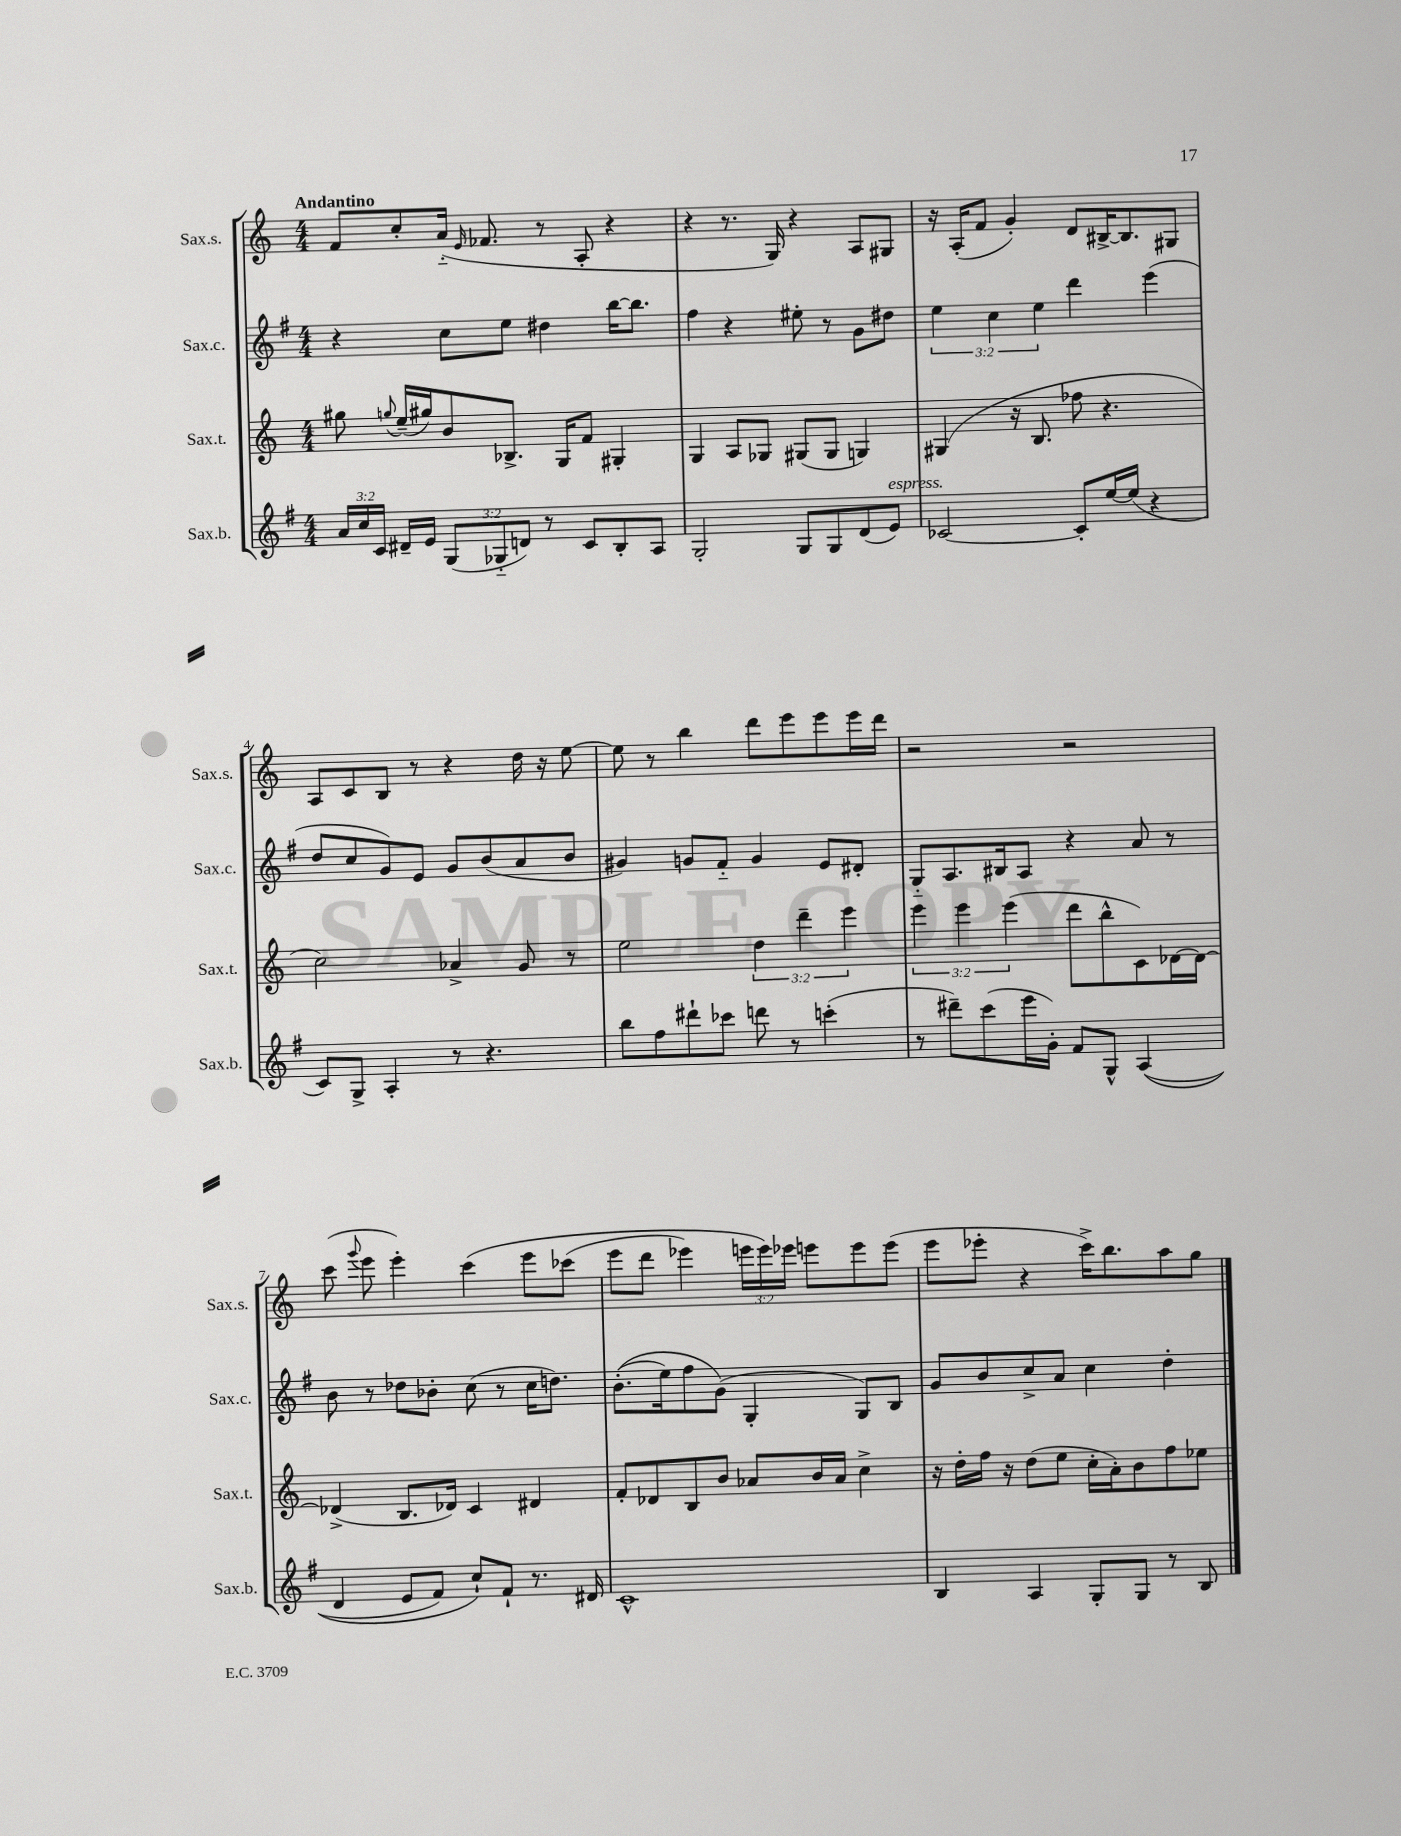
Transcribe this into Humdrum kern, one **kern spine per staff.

**kern	**kern	**kern	**kern
*staff4	*staff3	*staff2	*staff1
*clefG2	*clefG2	*clefG2	*clefG2
*k[f#]	*k[]	*k[f#]	*k[]
*M4/4	*M4/4	*M4/4	*M4/4
24a/LL	8gg#\	4r	8f/L
24cc/	.	.	.
24c/JJ	.	.	.
.	8qqgg/	.	.
16d#~/LL	(16ee~/LL	.	8cc'/
16e/JJ	16gg#/J)	.	.
(12G/L	8b/	8cc\L	(16a'~/Jk
.	.	.	16qqe/
.	.	.	8.f-/
12G-'~/	.	.	.
.	8.B-^/J	8ee\J	.
12d/J)	.	.	.
8r	.	4dd#\	8r
.	16G/LK	.	.
8c/L	8f/J	.	8A'/
8B'/	4G#'/	[16bb\LK	4r
.	.	8.bb\]J	.
8A/J	.	.	.
=	=	=	=
2G'/	4G/	4ff#\	4r
.	8A/L	4r	8.r
.	8G-/J	.	.
.	.	.	16G/)
8G/L	(8G#/L	8ee#'\	4r
8G/	8G#/J	8r	.
(8d/	4G/)	8g\L	8A/L
8e/J)	.	8dd#\J	8G#/J
=	=	=	=
[2c-/	(4G#/	6ee\	16r
.	.	.	(16A'/LK
.	.	.	8f/J
.	.	6cc\	.
.	16r	.	4g'/)
.	8.B/	.	.
.	.	6ee\	.
8c-'/]L	8ff-\	4ddd\	8d/L
[16ee/L	4.r	.	[16B#^/K
(16ee/]JJ	.	.	8.B#/]
4r	.	(4eee\	.
.	.	.	8G#/J
=	=	=	=
8c/L)	2cc\)	8dd/L	8A/L
8G^/J	.	8cc/	8c/
4A'/	.	8g/)	8B/J
.	.	8e/J	8r
8r	4a-^/	8g/L	4r
4.r	.	(8b/	.
.	8g/	8a/	16dd\
.	.	.	16r
.	8r	8b/J	[8ee\
=	=	=	=
8bb\L	2ee\	4g#/)	8ee\]
8ff#\	.	.	8r
8ddd#`\	.	8g/L	4bb\
8ccc-\J	.	8f#'~/J	.
8ddd\	6dd\	4g/	8ddd\L
8r	.	.	8eee\
.	6ddd~\	.	.
(4ccc'\	.	8e/L	8eee\
.	6eee\	.	.
.	.	8d#'/J	16eee\L
.	.	.	16ddd\JJ
=	=	=	=
8r	6eee\	8G'~/L	2r
8ddd#~\L)	.	8.A/	.
.	6eee\	.	.
(8ccc\	.	.	.
.	.	16B#/k	.
.	(6eee\	.	.
16eee\L	.	8A/J	.
16g'\JJ)	.	.	.
8f#/L	8ddd\L	4r	2r
8G^^/J	8bb^^\	.	.
&((4A/	8c\)	8a/	.
.	[16d-\L	8r	.
.	16d-\_JJ	.	.
=	=	=	=
4d/	(4d-^/]	8b\	(8ccc\
.	.	.	8qqggg/
.	.	8r	8eee\
8e/L	8.B/L	8dd-\L	4eee'\)
8f#/J)	.	8b-'\J	.
.	16d-/Jk)	.	.
8cc`/L&)	4c/	(8cc\	&(4ccc\
8f#`/J	.	8r	.
8.r	4d#/	16cc\LK	8eee\L
.	.	8.dd\J)	.
.	.	.	(8ccc-\J
16d#/	.	.	.
=	=	=	=
1c^^	8f'/L	&((8.b'\L	8eee\L
.	8d-/	.	8ddd\J
.	.	16ee\k)	.
.	8B/	8ff#\	4eee-\)
.	8b/J	(8g\J&)	.
.	8a-/L	4G'/	24eee\LL
.	.	.	24eee\&)
.	.	.	24eee-\JJ
.	16b/L	.	8eee\L
.	16a-/JJ	.	.
.	4cc^\	8G/L)	8eee\
.	.	8B/J	(8eee\J
=	=	=	=
4B/	16r	8g/L	8eee\L
.	16dd'\LL	.	.
.	16ff\JJ	8b/	8eee-'\J
.	16r	.	.
4A/	(8dd\L	8cc^/	4r
.	8ee\J	8a/J	.
8G'/L	16cc'\LL	4cc\	16ccc^\LK)
.	16a'\J)	.	8.bb\
8G/J	8b\	.	.
8r	8ff\	4dd'\	8aa\
8B/	8ee-\J	.	8gg\J
==	==	==	==
*-	*-	*-	*-
